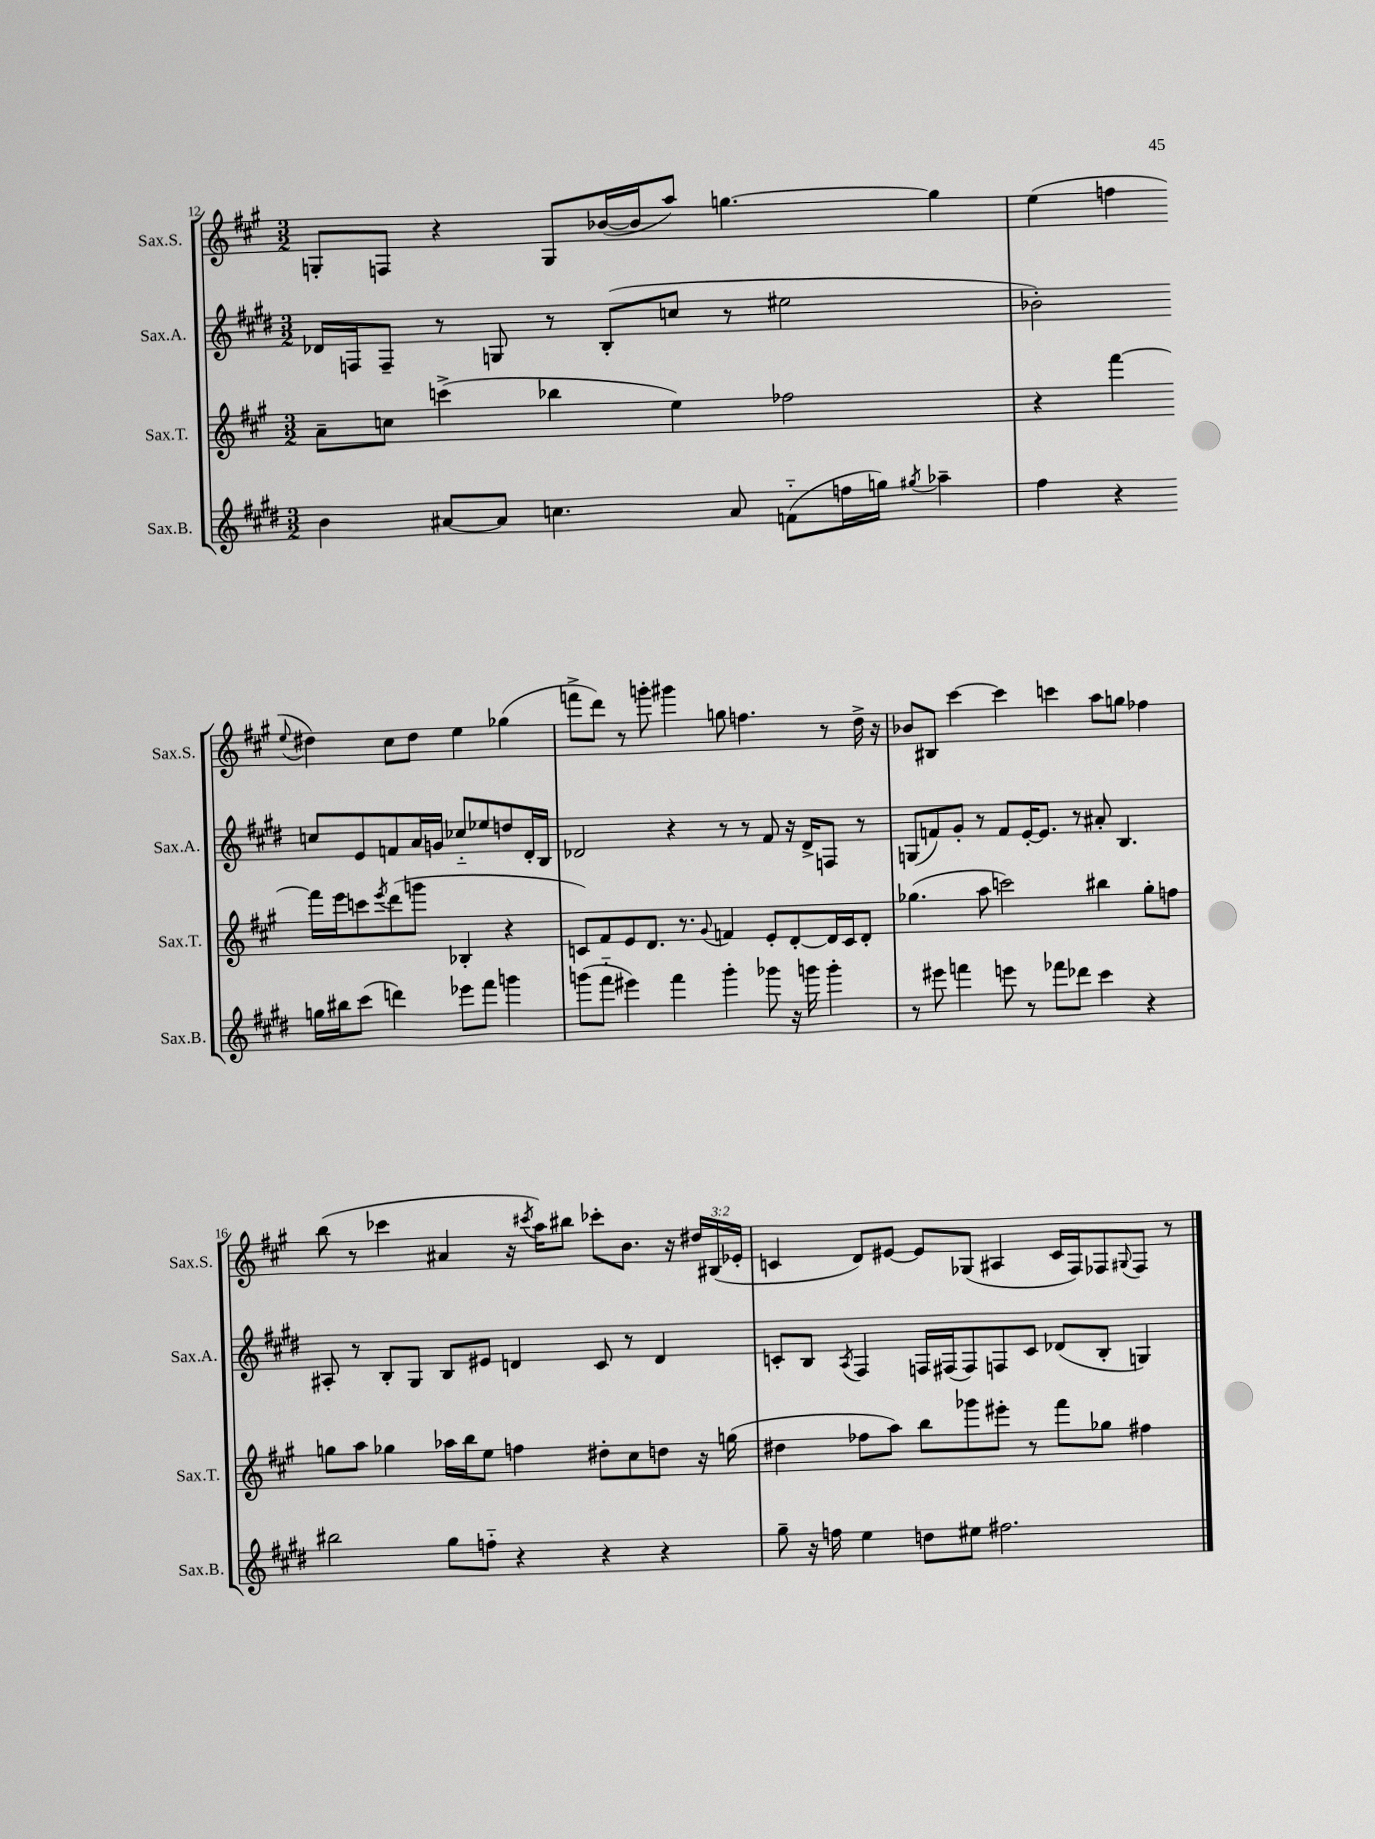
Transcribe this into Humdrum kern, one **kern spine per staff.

**kern	**kern	**kern	**kern
*staff4	*staff3	*staff2	*staff1
*clefG2	*clefG2	*clefG2	*clefG2
*k[f#c#g#d#]	*k[f#c#g#]	*k[f#c#g#d#]	*k[f#c#g#]
*M3/2	*M3/2	*M3/2	*M3/2
4b\	8a~\L	16d-/LL	8G'/L
.	.	16F/J	.
.	8cc\J	8F~/J	8F/J
[8a#/L	(4ccc^\	8r	4r
8a#/]J	.	8G/	.
4.cc\	4bb-\	8r	8G/L
.	.	(8B'/L	([16b-/L
.	.	.	16b-/]J
.	4ee\)	8cc/J	8aa/J)
8a#/	.	8r	[4.gg\
(8f'~\L	2ff-\	2ee#\	.
16ff\L	.	.	.
16gg\JJ)	.	.	.
8qgg#/	.	.	.
4aa-~\	.	.	4gg\]
=	=	=	=
4ff#\	4r	2b-'\)	(4ee\
4r	[4fff#\	.	4ff\
.	.	.	8qqee/
16gg\LL	16fff#\]LL	8cc/L	4dd#\)
16bb#\J	16eee\J	.	.
(8ccc#\J	8ccc\	8e/	.
.	8qeee/	.	.
4ddd\)	(8ddd\	8f/	8cc#\L
.	8ggg\J	16a/L	8dd#\J
.	.	16g/JJ	.
8eee-\L	4B-'/	8cc-'~/L	4ee\
8fff#\J	.	8ee-/	.
4ggg\	4r	8dd/	(4gg-\
.	.	16d#'/L	.
.	.	16B/JJ	.
=	=	=	=
(8ggg\L	8c/L)	2d-/	8fff^\L
8fff#'~\J	8f#/	.	8ddd\J)
4eee#\)	8e/	.	8r
.	8.d/J	.	8ggg'\
4fff#\	.	4r	4ggg#\
.	8.r	.	.
.	8qqg#/	.	.
4ggg'\	4f/	8r	8gg\
.	.	8r	4.ff\
8ggg-\	8e'/L	8f#/	.
16r	[8d'/	16r	.
16ggg\	.	16d-^/LK	.
4ggg'\	16d/]L	8F/J	8r
.	16c/J	.	.
.	8d'/J	8r	16dd^\
.	.	.	16r
=	=	=	=
8r	(4.gg-\	(8G/L	8b-/L
8eee#\	.	8f/)	8B#/J
4fff\	.	8g#'/J	[4ccc#\
.	8aa\	8r	.
8eee\	2ccc\)	8f/L	4ccc#\]
8r	.	[16e'/K	.
.	.	8.e/]J	.
8fff-\L	.	.	4ccc\
8ddd-\J	.	8r	.
4ccc#\	4bb#\	8a#'/	8aa\L
.	.	4.B/	8gg\J
4r	8gg-'\L	.	4ff-\
.	8ff\J	.	.
=	=	=	=
2bb#\	8gg\L	8A#'/	(8bb\
.	8aa\J	8r	8r
.	4gg-\	8B'/L	4ccc-\
.	.	8G#/J	.
8gg#\L	16aa-\LL	8B/L	4a#/
.	16bb\J	.	.
8ff'~\J	8ee\J	8e#/J	.
4r	4ff\	4d/	16r
.	.	.	8qccc#/
.	.	.	16aa\LK)
.	.	.	8bb#\J
4r	8dd#'\L	8c#/	8ccc-'\L
.	8cc#\	8r	8.b\J
4r	8dd\J	4d/	.
.	.	.	16r
.	16r	.	24dd#/LL
.	.	.	(24B#/
.	(16gg\	.	.
.	.	.	24e-'/JJ
=	=	=	=
8gg#~\	4dd#\	8c'/L	4c/
16r	.	8B/J	.
16ff\	.	.	.
.	.	8qA/	.
4ee\	8ff-\L	4F#/	8d/L)
.	8aa\J)	.	[8e#/J
8dd\L	8bb\L	16F/LL	8e#/]L
.	.	(16F#/J	.
8ee#\J	8ggg-\	8F#/)	(8G-/J
2.ff#\	8eee#'\J	8F/	4A#/
.	8r	8c/J	.
.	8fff#\L	(8d-/L	16c/LL
.	.	.	16F#/J)
.	8gg-\J	8B'/J	8F-/
.	.	.	8qqG#/
.	4ff#\	4G/)	8F-/J
.	.	.	8r
==	==	==	==
*-	*-	*-	*-
